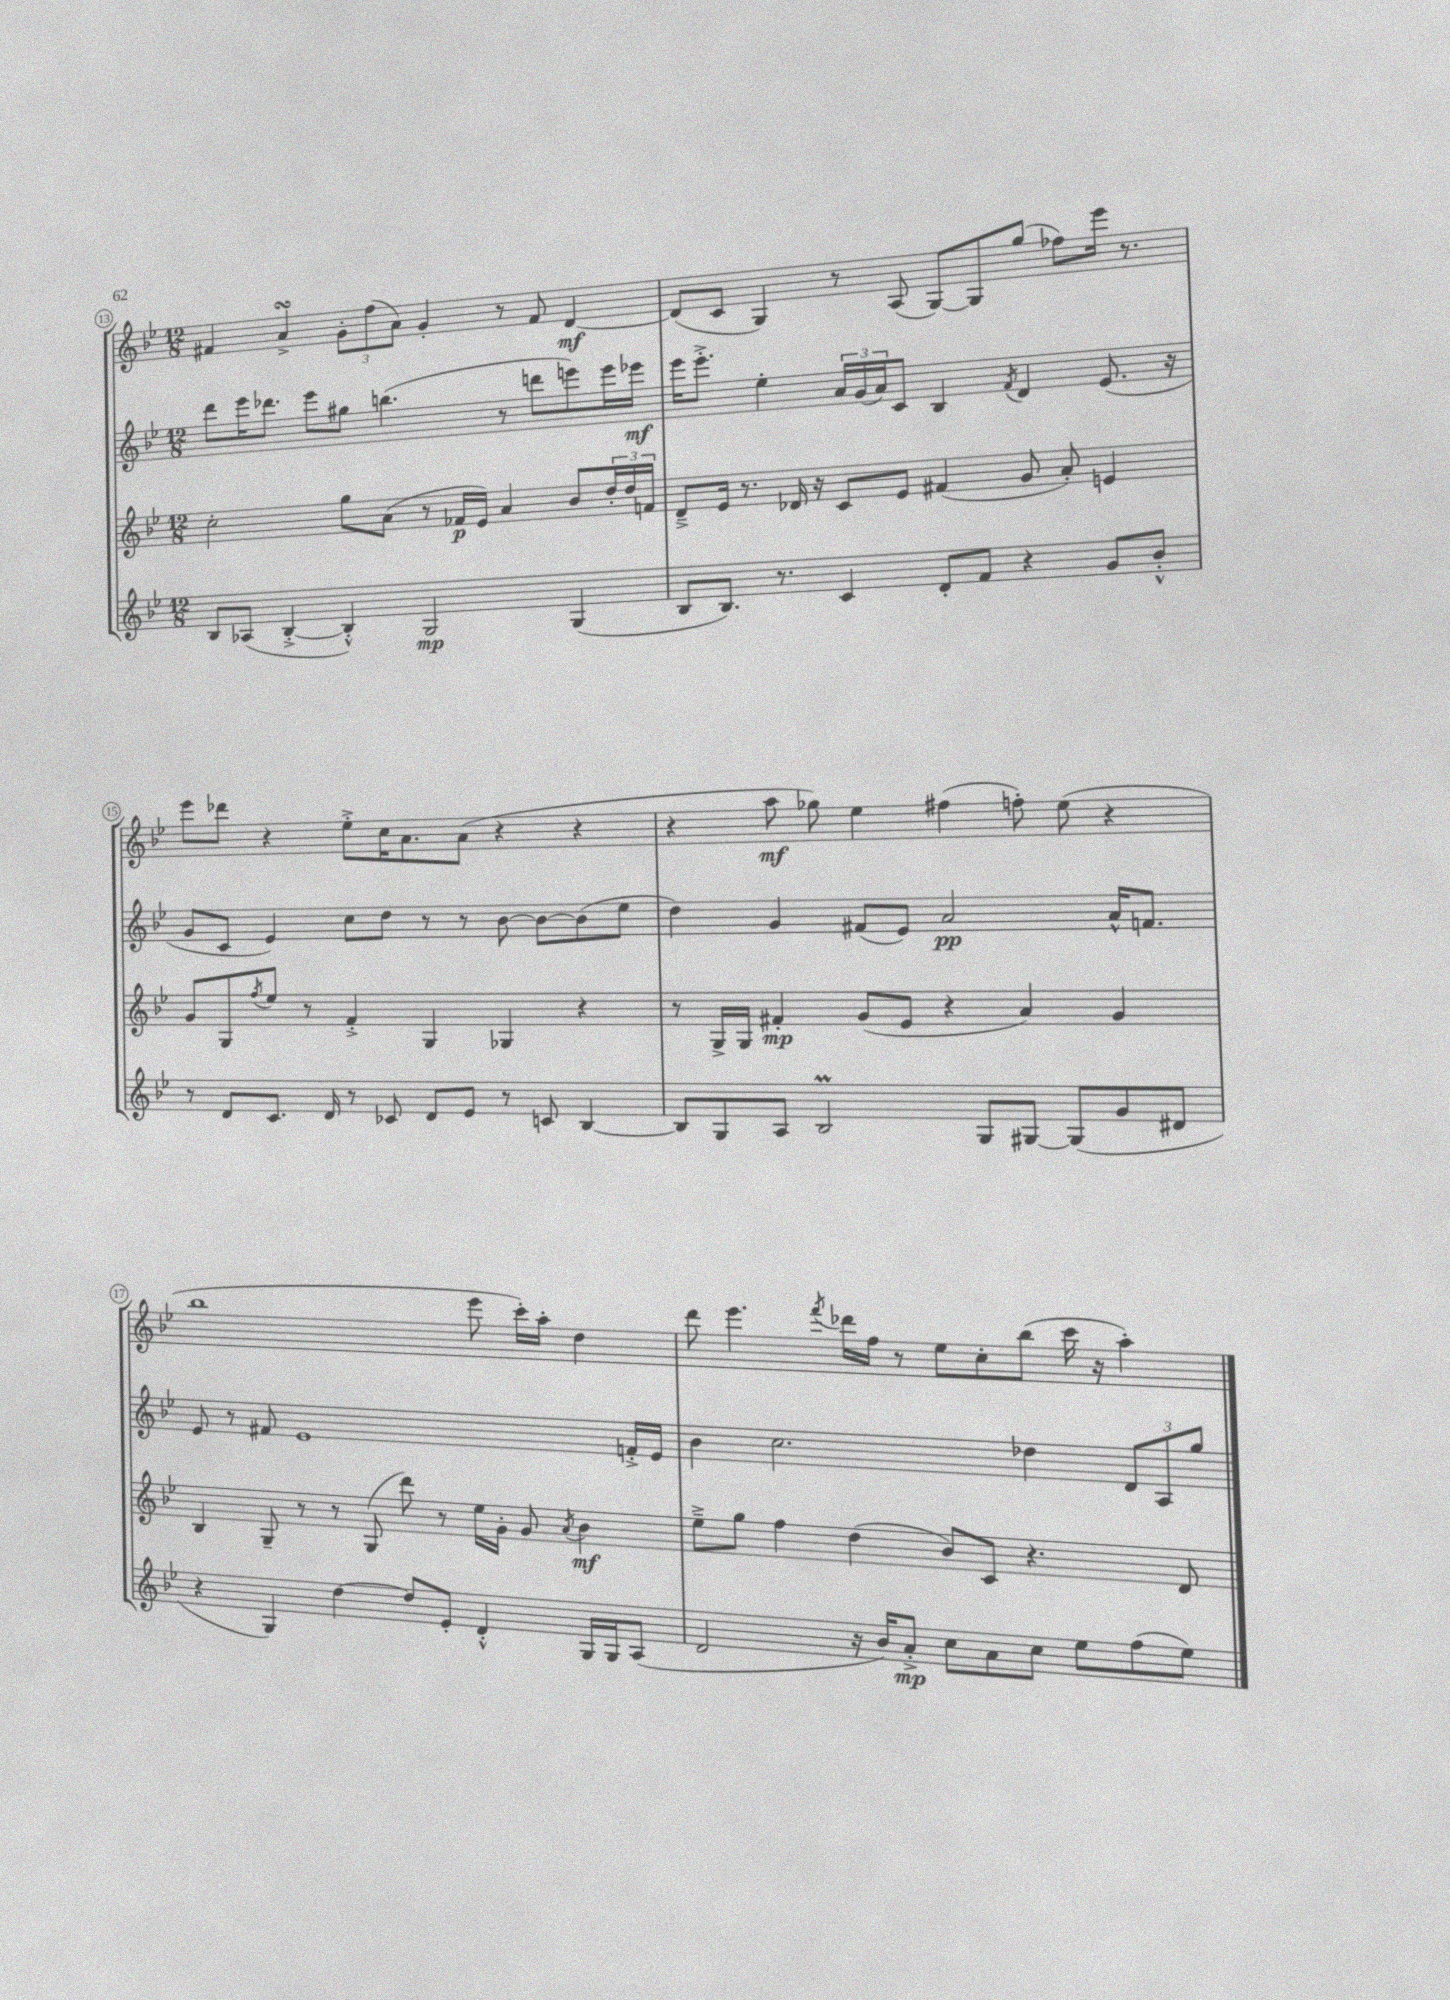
<<
\new StaffGroup <<
\new Staff = "s0" {
    \clef treble \key bes \major \numericTimeSignature \time 12/8
    fis'4 a'4->\turn \tuplet 3/2 { g'8-. f''8( a'8) } g'4-. r8 fis'8 d'4~\mf |
    d'8( c'8 g4) r8 a8( g8~) g8 g''8( fes''8) ees'''16 r8. |
    ees'''8 des'''8 r4 ees''8-.-> c''16 a'8. a'8( r4 r4 |
    r4 a''8\mf ges''8) ees''4 fis''4( f''8-.) ees''8( r4 |
    bes''1 ees'''8 c'''16-.) a''16-. d''4 |
    d'''8 ees'''4. \acciaccatura { f'''8 } des'''16 f''16 r8 ees''8 c''8-. bes''8( c'''16 r16 a''4-.) \bar "|." |
}
\new Staff = "s1" {
    \clef treble \key bes \major \numericTimeSignature \time 12/8
    d'''8 ees'''16 des'''8. ees'''8 gis''8 b''4.( r8 d'''8 e'''8) e'''16 ees'''16\mf |
    ees'''16 ees'''8.-.-> ees''4-. \tuplet 3/2 { a'16 g'16( a'16) } c'8 bes4 \acciaccatura { f'8 } d'4 ees'8.( r16 |
    g'8 c'8 ees'4) c''8 d''8 r8 r8 bes'8~ bes'8~ bes'8( ees''8 |
    d''4) g'4 fis'8( ees'8) a'2\pp a'16-^ f'8. |
    ees'8 r8 fis'8 ees'1 f'16-.-> ees'16 |
    bes'4 c''2. des''4 \tuplet 3/2 { d'8 a8 g''8 } \bar "|." |
}
\new Staff = "s2" {
    \clef treble \key bes \major \numericTimeSignature \time 12/8
    c''2-. g''8 a'8( r8 fes'16\p ees'16) a'4 bes'8 \tuplet 3/2 { d''16-. d''16 f'16 } |
    d'8---> ees'16 r8. des'16 r16 c'8 ees'8 fis'4( g'8 a'8-.) e'4 |
    g'8 g8 \acciaccatura { f''8 } ees''8 r8 f'4-.-> g4 ges4 r4 |
    r8 g16-> g16 fis'4-.\mp g'8( ees'8 r4 a'4) g'4 |
    bes4 g8-- r8 r8 g8( d'''8) r8 ees''16 g'16-. g'8 \acciaccatura { a'8 } bes'4\mf |
    ees''8---> g''8 f''4 d''4( bes'8) c'8 r4. d'8 \bar "|." |
}
\new Staff = "s3" {
    \clef treble \key bes \major \numericTimeSignature \time 12/8
    bes8 aes8( bes4~-.-> bes4-.-^) g2\mp g4( |
    bes8 bes8.) r8. c'4 d'8-. f'8 r4 g'8 bes'8-.-^ |
    r8 d'8 c'8. d'16 r8 ces'8 d'8 ees'8 r8 c'8 bes4~ |
    bes8 g8 a8 bes2\prall g8 gis8~ gis8( g'8 dis'8 |
    r4 g4) d''4~ d''8 ees'8-. d'4-.-^ g16 g16 a8( |
    d'2 r16 bes'16) a'8-.->\mp c''8 a'8 c''8 ees''8 f''8( ees''8) \bar "|." |
}
>>
>>
\layout { \context { \Score currentBarNumber = #13 \override BarNumber.stencil = #(make-stencil-circler 0.1 0.3 ly:text-interface::print) } }
